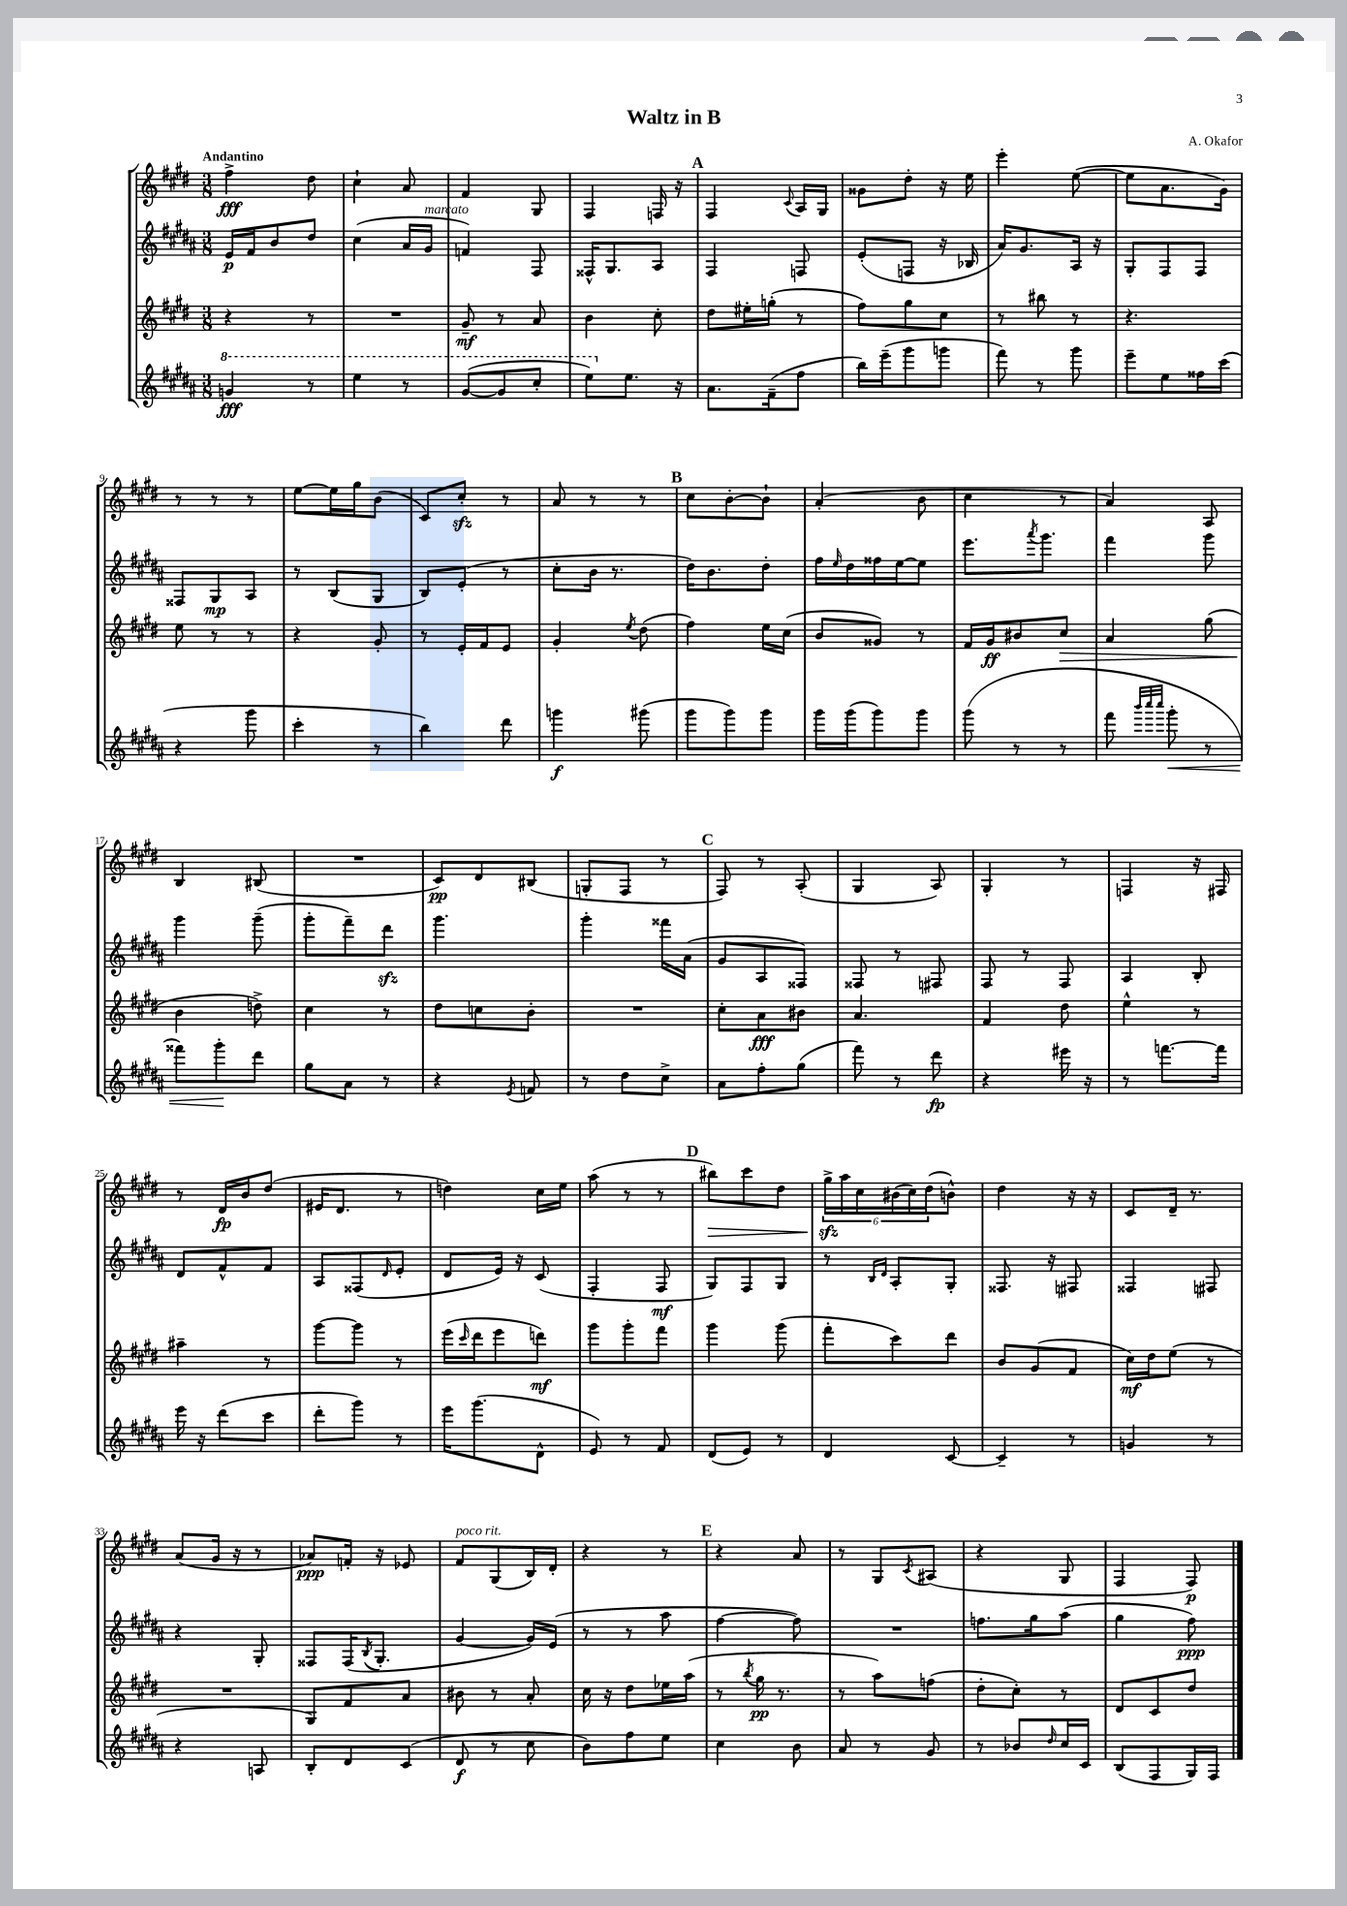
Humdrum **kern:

**kern	**dynam	**kern	**dynam	**kern	**dynam	**kern	**dynam
*part4	*part4	*part3	*part3	*part2	*part2	*part1	*part1
*staff4	*staff4	*staff3	*staff3	*staff2	*staff2	*staff1	*staff1
*clefG2	*	*clefG2	*	*clefG2	*	*clefG2	*
*k[f#c#g#d#a#]	*	*k[f#c#g#d#]	*	*k[f#c#g#d#a#]	*	*k[f#c#g#d#]	*
*M3/8	*	*M3/8	*	*M3/8	*	*M3/8	*
*8va	*	*	*	*	*	*	*
=1	=1	=1	=1	=1	=1	=1	=1
!	!	!	!	!	!	!LO:TX:a:B:t=Andantino	!
4ggn/	fff	4r	.	16e/LL	p	4ff#^\	fff
.	.	.	.	16f#/J	.	.	.
.	.	.	.	8b/	.	.	.
8r	.	8r	.	8dd#/J	.	8dd#\	.
=2	=2	=2	=2	=2	=2	=2	=2
4eee\	.	4.r	.	(4cc#\	.	4cc#`\	.
8r	.	.	.	16a#/LL	.	8a/	.
!	!	!	!	!LO:TX:a:i:t=marcato	!	!	!
.	.	.	.	16g#/JJ	.	.	.
=3	=3	=3	=3	=3	=3	=3	=3
([8gg#/L	.	8g#~/	mf	4fn/)	.	4f#/	.
8gg#/]	.	8r	.	.	.	.	.
8ccc#'/J	.	8a/	.	8F#/	.	8G#/	.
=4	=4	=4	=4	=4	=4	=4	=4
8eee\L)	.	4b\	.	16F##X^^/KL	.	4F#/	.
.	.	.	.	8.G#/	.	.	.
*X8va	*	*	*	*	*	*	*
8.ee\J	.	.	.	.	.	.	.
.	.	8cc#'\	.	8A#/J	.	16Fn/	.
16r	.	.	.	.	.	16r	.
!!LO:REH:place=s1:t=A
=5	=5	=5	=5	=5	=5	=5	=5
8.a#\L	.	8dd#\L	.	4F#/	.	4F#/	.
.	.	16ee#X'\L	.	.	.	.	.
(16f#~\k	.	(16ggn'\JJ	.	.	.	.	.
.	.	.	.	.	.	8qqc#/	.
8ff#\J	.	8r	.	8Fn/	.	16A/LL	.
.	.	.	.	.	.	16G#/JJ	.
=6	=6	=6	=6	=6	=6	=6	=6
16bb\LL)	.	8ff#\L)	.	(8e'/L	.	8g##X\L	.
(16eee~\J	.	.	.	.	.	.	.
8ggg#\	.	8gg#\	.	8Fn/J	.	8dd#'\J	.
8gggn\J	.	8cc#\J	.	16r	.	16r	.
.	.	.	.	16B-X/	.	16ee\	.
=7	=7	=7	=7	=7	=7	=7	=7
8fff#\)	.	8r	.	16a#/KL)	.	4eee'\	.
.	.	.	.	8.g#/	.	.	.
8r	.	8bb#X\	.	.	.	.	.
8ggg#\	.	8r	.	16A#/Jk	.	([8ee\	.
.	.	.	.	16r	.	.	.
=8	=8	=8	=8	=8	=8	=8	=8
8eee~\L	.	4.r	.	8G#'/L	.	8ee\L]	.
8ee\	.	.	.	8F#/	.	8.a\	.
16ff##X\L	.	.	.	8F#/J	.	.	.
(16ccc#\JJ	.	.	.	.	.	16g#\Jk)	.
!!LO:LB:g=z
=9	=9	=9	=9	=9	=9	=9	=9
4r	.	8ee\	.	8F##X/L	.	8r	.
.	.	8r	.	8G#/	mp	8r	.
8ggg#\	.	8r	.	8A#/J	.	8r	.
=10	=10	=10	=10	=10	=10	=10	=10
4ccc#'\	.	4r	.	8r	.	[8ee\L	.
.	.	.	.	(8B/L	.	16ee\L]	.
.	.	.	.	.	.	16gg#\J	.
8r	.	8g#'/	.	8G#/J	.	(8b\J	.
=11	=11	=11	=11	=11	=11	=11	=11
4bb\)	.	8r	.	8B/L)	.	8c#/L)	.
.	.	16e'/LL	.	(8e'/J	.	8cc#zz'/J	.
.	.	16f#/J	.	.	.	.	.
8ddd#\	.	8e/J	.	8r	.	8r	.
=12	=12	=12	=12	=12	=12	=12	=12
4gggn\	f	4g#'/	.	8cc#'\L	.	8a/	.
.	.	.	.	16b\Jk	.	8r	.
.	.	.	.	8.r	.	.	.
.	.	8qee/	.	.	.	.	.
(8ggg#X\	.	(8dd#\	.	.	.	8r	.
!!LO:REH:place=s1:t=B
=13	=13	=13	=13	=13	=13	=13	=13
8ggg#\L	.	4ff#\)	.	16dd#\KL)	.	8cc#\L	.
.	.	.	.	8.b\	.	.	.
8ggg#\)	.	.	.	.	.	[8b'\	.
8ggg#\J	.	16ee\LL	.	8dd#'\J	.	8b`\J]	.
.	.	(16cc#\JJ	.	.	.	.	.
=14	=14	=14	=14	=14	=14	=14	=14
16ggg#\LL	.	8b/L	.	16ff#\LL	.	(4a'/	.
.	.	.	.	16qqee/	.	.	.
(16ggg#\J	.	.	.	16dd#\	.	.	.
8ggg#\)	.	8g##X/J)	.	16ff##X\	.	.	.
.	.	.	.	[16ee\J	.	.	.
8ggg#\J	.	8r	.	8ee\J]	.	8b\	.
=15	=15	=15	=15	=15	=15	=15	=15
(8ggg#\	.	16f#/LL	.	8.eee\L	.	4cc#\	.
.	.	16g#/J	ff	.	.	.	.
8r	.	8b#X/	.	.	.	.	.
.	.	.	.	8qaaa#/	.	.	.
.	.	.	.	8.ggg#\J	.	.	.
!	!	!	!LO:HP:b	!	!	!	!
8r	.	8cc#/J	>	.	.	8r	.
=16	=16	=16	=16	=16	=16	=16	=16
8fff#\	.	4a/	.	4fff#\	.	4a/)	.
32qqbbb/LLL	.	.	.	.	.	.	.
32qqcccc#/	.	.	.	.	.	.	.
32qqcccc#/JJJ	.	.	.	.	.	.	.
!	!LO:HP:b	!	!	!	!	!	!
8ggg#'\	<	.	.	.	.	.	.
8r	.	(8gg#\	.	8ggg#\	.	8A/	.
!!LO:LB:g=z
=17	=17	=17	=17	=17	=17	=17	=17
8fff##X\L)	.	4b\	.	4ggg#\	.	4B/	.
8ggg#'\	.	.	.	.	.	.	.
8ddd#\J	[	8ddn^\)	]	(8ggg#~\	.	(8B#X/	.
=18	=18	=18	=18	=18	=18	=18	=18
8gg#\L	.	4cc#\	.	8ggg#'\L	.	4.r	.
8a#\J	.	.	.	8fff#~\)	.	.	.
8r	.	8r	.	8ddd#zz\J	.	.	.
=19	=19	=19	=19	=19	=19	=19	=19
4r	.	8dd#\L	.	4.ggg#\	.	8c#/L)	pp
.	.	8ccn\	.	.	.	8d#/	.
8qe/	.	.	.	.	.	.	.
8fn/	.	8b'\J	.	.	.	(8B#X/J	.
=20	=20	=20	=20	=20	=20	=20	=20
8r	.	4.r	.	4ggg#'\	.	8Gn'/L	.
8dd#\L	.	.	.	.	.	8F#/J	.
8cc#^\J	.	.	.	16fff##X\LL	.	8r	.
.	.	.	.	(16a#\JJ	.	.	.
!!LO:REH:place=s1:t=C
=21	=21	=21	=21	=21	=21	=21	=21
8a#\L	.	8cc#'\L	.	8g#/L	.	8F#/)	.
8ff#'\	.	8a\	fff	8A#/	.	8r	.
(8gg#\J	.	8b#X\J	.	8F##X/J)	.	(8A'/	.
=22	=22	=22	=22	=22	=22	=22	=22
8fff#\)	.	4.a/	.	8F##X/	.	4G#/	.
8r	.	.	.	8r	.	.	.
8ddd#\	fp	.	.	8F#X/	.	8A/)	.
=23	=23	=23	=23	=23	=23	=23	=23
4r	.	4f#/	.	8F#/	.	4G#'/	.
.	.	.	.	8r	.	.	.
16eee#X\	.	8dd#\	.	8F#/	.	8r	.
16r	.	.	.	.	.	.	.
=24	=24	=24	=24	=24	=24	=24	=24
8r	.	4ee^^\	.	4A#/	.	4Fn/	.
[8.fffn\L	.	.	.	.	.	.	.
.	.	8r	.	8B'/	.	16r	.
16fff\Jk]	.	.	.	.	.	16F#X/	.
!!LO:LB:g=z
=25	=25	=25	=25	=25	=25	=25	=25
16eee\	.	4aa#X~\	.	8d#/L	.	8r	.
16r	.	.	.	.	.	.	.
(8ddd#\L	.	.	.	8f#^^/	.	16d#/LL	fp
.	.	.	.	.	.	16b/J	.
8ccc#\J	.	8r	.	8f#/J	.	(8dd#/J	.
=26	=26	=26	=26	=26	=26	=26	=26
8ddd#'\L	.	[8ggg#\L	.	8A#/L	.	16e#X/KL	.
.	.	.	.	.	.	8.d#/J	.
8ggg#\J)	.	8ggg#\J]	.	(8F##X/	.	.	.
.	.	.	.	16qqd#/	.	.	.
8r	.	8r	.	8e'/J	.	8r	.
=27	=27	=27	=27	=27	=27	=27	=27
16eee\KL	.	(16eee\LL	.	8d#/L	.	4ddn\)	.
.	.	16qqccc#/	.	.	.	.	.
(8.ggg#\	.	16ddd#\J	.	.	.	.	.
.	.	8eee\	.	16e/Jk)	.	.	.
.	.	.	.	16r	.	.	.
8d#^^\J	.	8dddn\J)	mf	(8c#/	.	16cc#\LL	.
.	.	.	.	.	.	16ee\JJ	.
=28	=28	=28	=28	=28	=28	=28	=28
8e/)	.	8ggg#\L	.	4F#'/	.	(8aa\	.
8r	.	8ggg#'\	.	.	.	8r	.
8f#/	.	8fff#\J	.	8F#/	mf	8r	.
!!LO:REH:place=s1:t=D
=29	=29	=29	=29	=29	=29	=29	=29
!	!	!	!	!	!	!	!LO:HP:b
(8d#/L	.	4ggg#\	.	8G#/L)	.	8bb#X\L)	>
8e/J)	.	.	.	8F#/	.	8ccc#\	.
8r	.	(8ggg#\	.	8G#/J	.	8dd#\J	.
=30	=30	=30	=30	=30	=30	=30	=30
4d#/	.	8fff#'\L	.	8r	.	24gg#zz^\LL	.
.	.	.	.	.	.	24aa\	]
.	.	.	.	.	.	24cc#\	.
.	.	.	.	16qqB/LL	.	.	.
.	.	.	.	16qqd#/JJ	.	.	.
.	.	8ccc#\)	.	8A#'/L	.	(24b#X\	.
.	.	.	.	.	.	24cc#\)	.
.	.	.	.	.	.	(24dd#\J	.
[8c#/	.	8ddd#\J	.	8G#'/J	.	8bn^^\J)	.
=31	=31	=31	=31	=31	=31	=31	=31
4c#~/]	.	8b/L	.	8.F##X/	.	4dd#\	.
.	.	(8g#/	.	.	.	.	.
.	.	.	.	16r	.	.	.
8r	.	8f#/J	.	8F#X/	.	16r	.
.	.	.	.	.	.	16r	.
=32	=32	=32	=32	=32	=32	=32	=32
4gn/	.	16cc#\LL)	mf	4F##X/	.	8c#/L	.
.	.	16dd#\J	.	.	.	.	.
.	.	(8ee\J	.	.	.	16d#~/Jk	.
.	.	.	.	.	.	8.r	.
8r	.	8r	.	8F#X/	.	.	.
!!LO:LB:g=z
=33	=33	=33	=33	=33	=33	=33	=33
4r	.	4.r	.	4r	.	(8a/L	.
.	.	.	.	.	.	16g#/Jk	.
.	.	.	.	.	.	16r	.
8An/	.	.	.	8G#'/	.	8r	.
=34	=34	=34	=34	=34	=34	=34	=34
8B'/L	.	8G#/L)	.	8F##X/L	.	8a-X/L)	ppp
8d#/	.	8f#/	.	(16F##/K	.	16fn'/Jk	.
.	.	.	.	8qB/	.	.	.
.	.	.	.	8.G#'/J	.	16r	.
(8c#/J	.	8a/J	.	.	.	8e-X/	.
=35	=35	=35	=35	=35	=35	=35	=35
!	!	!	!	!	!	!LO:TX:a:i:t=poco rit.	!
8d#/	f	8b#X\	.	[4g#/	.	8f#/L	.
8r	.	8r	.	.	.	(8G#/	.
8cc#\	.	8a'/	.	16g#/LL])	.	16B/L)	.
.	.	.	.	(16e/JJ	.	16d#'/JJ	.
=36	=36	=36	=36	=36	=36	=36	=36
8b\L)	.	16cc#\	.	8r	.	4r	.
.	.	16r	.	.	.	.	.
8ff#\	.	8dd#\L	.	8r	.	.	.
8ee\J	.	16ee-X\L	.	8aa#\	.	8r	.
.	.	(16aa\JJ	.	.	.	.	.
!!LO:REH:place=s1:t=E
=37	=37	=37	=37	=37	=37	=37	=37
4cc#\	.	8r	.	[4ff#\	.	4r	.
.	.	8qbb/	.	.	.	.	.
.	.	16gg#\	pp	.	.	.	.
.	.	8.r	.	.	.	.	.
8b\	.	.	.	8ff#\])	.	8a/	.
=38	=38	=38	=38	=38	=38	=38	=38
8a#/	.	8r	.	4.r	.	8r	.
8r	.	8aa\L)	.	.	.	8G#/L	.
.	.	.	.	.	.	8qc#/	.
8g#/	.	(8ffn\J	.	.	.	(8A#X/J	.
=39	=39	=39	=39	=39	=39	=39	=39
8r	.	8dd#'\L	.	8.ffn\L	.	4r	.
8b-X/L	.	8cc#'\J)	.	.	.	.	.
.	.	.	.	16gg#\k	.	.	.
16qqdd#/	.	.	.	.	.	.	.
16cc#/L	.	8r	.	(8aa#\J	.	8G#/	.
16c#/JJ	.	.	.	.	.	.	.
=40	=40	=40	=40	=40	=40	=40	=40
(8B/L	.	8d#/L	.	4gg#\	.	4F#/	.
8F#/	.	8c#/	.	.	.	.	.
16G#/L)	.	8dd#/J	.	8ff#\)	ppp	8F#/)	p
16F#/JJ	.	.	.	.	.	.	.
==	==	==	==	==	==	==	==
*-	*-	*-	*-	*-	*-	*-	*-
